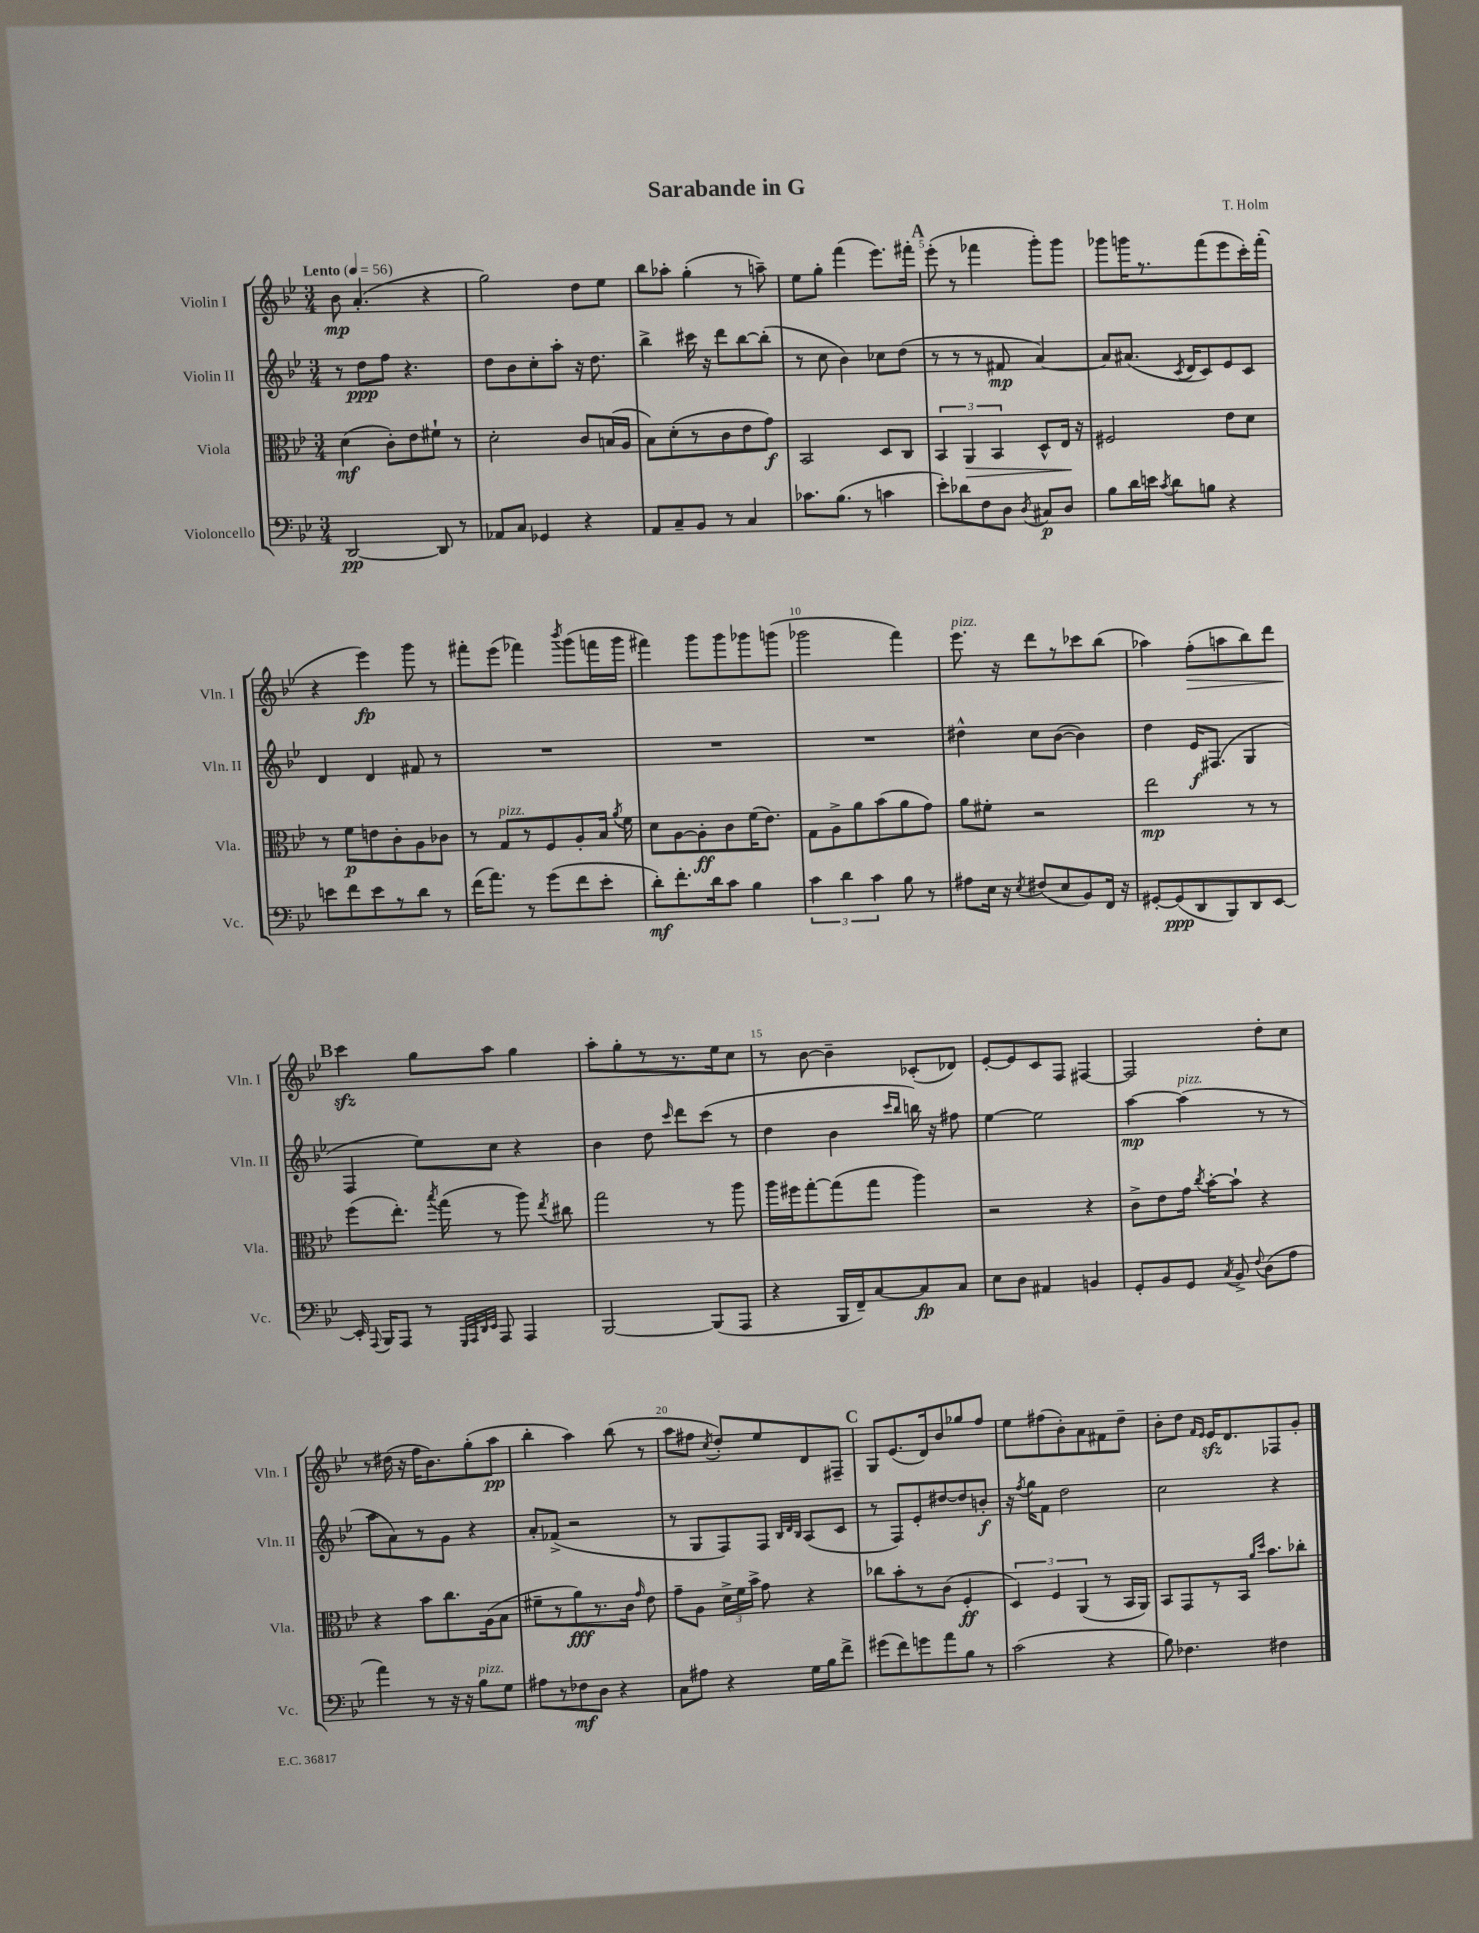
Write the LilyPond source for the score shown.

\header { title = "Sarabande in G" composer = "T. Holm" }
<<
\new StaffGroup <<
\new Staff = "s0" \with { instrumentName = "Violin I" shortInstrumentName = "Vln. I" } {
    \clef treble \key bes \major \numericTimeSignature \time 3/4 \tempo "Lento" 4 = 56
    \autoBeamOff bes'8\mp a'4.-.( r4 |
    g''2) d''8[ ees''8] |
    bes''8[ aes''8]-. g''4-.( r8 a''8--) |
    ees''8[ g''8]-. f'''4( ees'''8.[) fis'''16]-. |
    \mark \markup { \bold "A" } ees'''8-.( r8 fes'''4 g'''8[-.) g'''8] |
    ges'''8[ g'''16 r8. f'''8( ees'''8 c'''16-.) f'''16]-.( |
    r4 ees'''4\fp) g'''8 r8 |
    fis'''8[-. ees'''8]( fes'''4) \acciaccatura { bes'''8 } g'''8[( f'''16 g'''16] |
    fis'''4) g'''8[ g'''8 ges'''8 g'''8]( |
    ges'''2 f'''4) |
    ees'''8.^\markup { \italic "pizz." } r16 d'''8[ r8 ces'''8 bes''8]( |
    aes''4) f''8[-.\>( a''8 bes''8) d'''8] |
    \mark \markup { \bold "B" } c'''4\sfz\! g''8[ a''8] g''4 |
    a''8[-. g''8-. r8 r8. ees''16 c''8] |
    r8 bes'8~ bes'4-- ces'8[-.( des'8]) |
    ees'8[~-. ees'8 c'8 f8] fis4~ |
    fis2 d''8[-. c''8] |
    r8 dis''16( r16 f''16[ bes'8.) g''8-.( a''8]\pp |
    bes''4-. a''4) bes''8( r8 |
    a''8[ fis''8] \acciaccatura { c''8 } d''8[-.) ees''8 d'8 fis8]-- |
    \mark \markup { \bold "C" } g8[ ees'8.( d'16) bes'8 ges''8 f''8] |
    ees''8[ fis''8( bes'8-.) a'8 fis'8 d''8]-- |
    bes'8[-. d''8] \grace { f'16[ ees'16] } ees'16[\sfz d'8. fes8 g'8]-. \bar "|." |
}
\new Staff = "s1" \with { instrumentName = "Violin II" shortInstrumentName = "Vln. II" } {
    \clef treble \key bes \major \numericTimeSignature \time 3/4
    \autoBeamOff r8 d''8[\ppp f''8] r4. |
    d''8[ bes'8 c''8-. a''8]-. r16 d''8. |
    bes''4-> cis'''16 r16 d'''8[ bes''8~ bes''8]-.( |
    r8 c''8 bes'4) ces''8[ d''8]( |
    \mark \markup { \bold "A" } r8 r8 r8 fis'8\mp a'4~) |
    a'8[ ais'8.]( \acciaccatura { c'8 } d'16[ c'8) ees'8 c'8] |
    d'4 d'4 fis'8 r8 |
    R2. |
    R2. |
    R2. |
    dis''4-^ c''8[ bes'8]~( bes'4) |
    d''4 ees'16[\f fis8.]( g4 |
    \mark \markup { \bold "B" } f4 ees''8[) c''8] r4 |
    bes'4 d''8 \grace { c'''16 } d'''8[ c'''8]( r8 |
    d''4 bes'4 \grace { c'''16[ bes''16] } b''16) r16 fis''8 |
    ees''4~ ees''2 |
    a''4~\mp a''4^\markup { \italic "pizz." }( r8 r8 |
    a''8[ a'8) r8 g'8] r4 |
    a'8[-. fes'8]->( r2 |
    r8 g8[ f8) f8] \grace { bes32[ d'32 bes32] } a8[( c'8] |
    \mark \markup { \bold "C" } r8 f8[) ees'8-. dis''8~ dis''8 b'8]-.\f |
    r16 \acciaccatura { f''8 } g''16[ f'8] d''2 |
    c''2 r4 \bar "|." |
}
\new Staff = "s2" \with { instrumentName = "Viola" shortInstrumentName = "Vla." } {
    \clef alto \key bes \major \numericTimeSignature \time 3/4
    \autoBeamOff d'4\mf( c'8[-.) ees'8 fis'8]-! r8 |
    d'2-. c'8[ b16( a16] |
    bes8[) d'8-.( r8 c'8 ees'8 g'8]\f) |
    bes,2 d8[ c8] |
    \mark \markup { \bold "A" } \tuplet 3/2 { bes,4 a,4\> bes,4 } d8[-^ ees16]\! r16 |
    fis2 ees'8[ d'8] |
    r8 f'8[\p e'8 c'8-. a8 ces'8] |
    r8 g8[^\markup { \italic "pizz." } r8 f8 a8-. bes16] \acciaccatura { a'8 } f'16 |
    d'8[ a8~ a8-.\ff c'8 f'16( ees'8.]) |
    g8[ a8-> a'8 bes'8( a'8 g'8]) |
    a'8[ fis'8]-. r2 |
    ees''2\mp r8 r8 |
    \mark \markup { \bold "B" } f''8[( ees''8.]-.) \acciaccatura { bes''8 } g''16( r8 a''8) \acciaccatura { ees''8 } cis''8 |
    g''2 r8 a''8 |
    a''16[ fis''16 g''8~-. g''8( g''8] a''4) |
    r2 r4 |
    c'8[-> ees'8 g'16] \acciaccatura { c''8 } bes'16[~-. bes'8]-! r4 |
    r4 bes'8[ c''8. a16( bes8] |
    fis'8[-- r8 a'8\fff) r8. c'16] \grace { g'16 } ees'8 |
    g'8[-- a8] \tuplet 3/2 { d'16[-> f'16 bes'16]-> } g'8 r4 |
    \mark \markup { \bold "C" } ces''8[ bes'8-. r8 c'8]( f4-.\ff |
    \tuplet 3/2 { d4) f4 a,4( } r8 bes,16[ a,16]) |
    bes,8[ g,8 r8 bes,16] \grace { a'16[ d''16] } bes'8.[ ces''8]-. \bar "|." |
}
\new Staff = "s3" \with { instrumentName = "Violoncello" shortInstrumentName = "Vc." } {
    \clef bass \key bes \major \numericTimeSignature \time 3/4
    \autoBeamOff d,2~\pp d,8 r8 |
    aes,8[ c8] ges,4 r4 |
    a,8[ c8-- bes,8] r8 c4 |
    ces'8.[ bes8.]( r8 c'4 |
    \mark \markup { \bold "A" } ees'8[-.) des'8 f8 d8] \acciaccatura { d8 } cis8[\p d8] |
    bes8[ d'16 e'16] \acciaccatura { c'8 } d'8[ b8] r4 |
    e'8[ f'8 e'8 r8 d'8] r8 |
    f'16[( a'8.]) r8 g'8[( f'8 ees'8]-. |
    d'8[-.\mf) f'8.-. d'16 c'8] bes4 |
    \tuplet 3/2 { c'4 d'4 c'4 } bes8 r8 |
    ais8[ ees16] r16 \acciaccatura { ees8 } fis8[( ees8 bes,8) f,16] r16 |
    gis,8[~-. gis,8\ppp( d,8 bes,,8) d,8 ees,8]~ |
    \mark \markup { \bold "B" } ees,16-. \appoggiatura { a,,8 } bes,,16[ a,,8] r8 \grace { g,,32[ a,,32 d,32 ees,32] } a,,8 a,,4 |
    bes,,2~ bes,,8[( a,,8] |
    r4 bes,,16[ f,16--) c8~ c8\fp c8] |
    ees8[ d8] ais,4 b,4 |
    g,8[-. bes,8 g,8] \acciaccatura { c8 } bes,8-> \appoggiatura { f8 } d8[( a8] |
    a'4) r8 r16 r16 bes8[^\markup { \italic "pizz." } g8] |
    ais8[ r8 fes8\mf d8] r4 |
    c8[ ais8] r4 g16[ bes16 f'8]-> |
    \mark \markup { \bold "C" } gis'8[( f'8) g'8 a'8 bes8] r8 |
    c'2( r4 |
    bes8) fes4. fis4 \bar "|." |
}
>>
>>
\layout { \context { \Score \override BarNumber.break-visibility = ##(#f #t #t) barNumberVisibility = #(every-nth-bar-number-visible 5) } }
